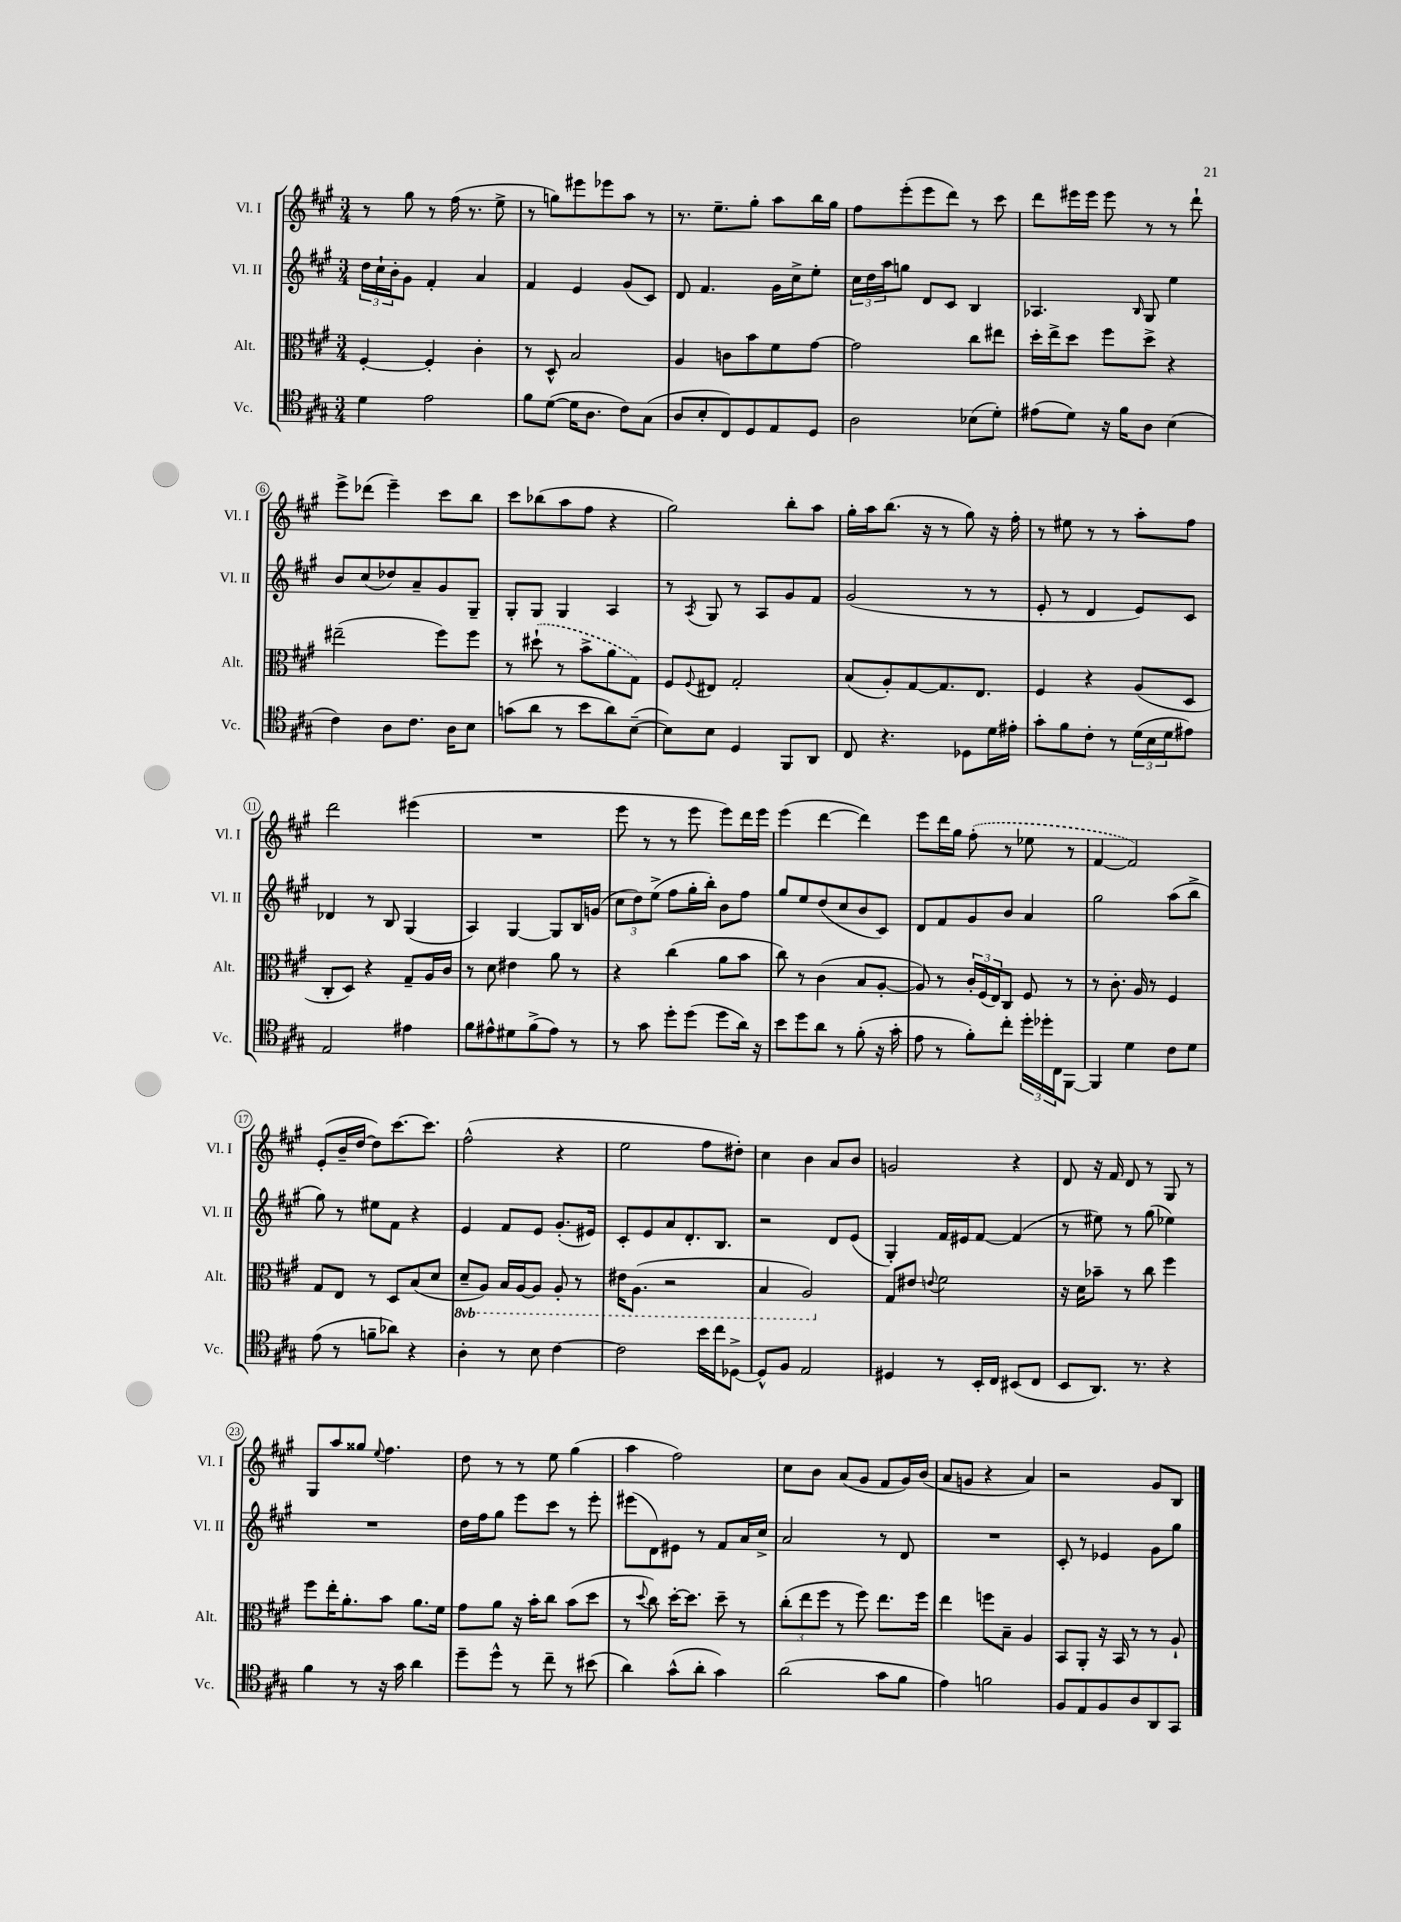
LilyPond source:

<<
\new StaffGroup <<
\new Staff = "s0" \with { instrumentName = "Vl. I" shortInstrumentName = "Vl. I" } {
    \clef treble \key a \major \numericTimeSignature \time 3/4
    r8 gis''8 r8 fis''16( r8. e''8-> |
    r8 g''8) eis'''8 ees'''8 a''8 r8 |
    r8. e''8.-- gis''8-. a''8 b''16 gis''16 |
    fis''8 e'''8-.( e'''8 d'''8) r8 cis'''8 |
    d'''8 eis'''16 eis'''16 eis'''8 r8 r8 d'''8-! |
    e'''8-> des'''8( e'''4--) cis'''8 b''8 |
    cis'''8 bes''8( a''8 fis''8 r4 |
    gis''2) b''8-. a''8 |
    gis''16-. a''16 b''8.( r16 r8 gis''8) r16 fis''16-. |
    r8 eis''8 r8 r8 a''8-. fis''8 |
    d'''2 eis'''4( |
    R2. |
    e'''8 r8 r8 e'''8 e'''8) d'''16 e'''16 |
    e'''4( d'''4~ d'''4) |
    e'''8 d'''16 gis''16 \once \slurDashed fis''8-.( r8 ees''8 r8 |
    fis'4~ fis'2) |
    e'8-.( b'16-- d''16~ d''8) cis'''8.~ cis'''8. |
    fis''2-^( r4 |
    e''2 fis''8 dis''8-.) |
    cis''4 b'4 a'8 b'8 |
    g'2 r4 |
    d'8 r16 fis'16 d'8 r8 gis8 r8 |
    gis8 a''8 gisis''8 \appoggiatura { e''8 } fis''4. |
    d''8 r8 r8 e''8 gis''4( |
    a''4 fis''2) |
    cis''8 b'8 a'8( gis'8 fis'8 gis'16) b'16( |
    a'8 g'8 r4 a'4) |
    r2 gis'8 b8 \bar "|." |
}
\new Staff = "s1" \with { instrumentName = "Vl. II" shortInstrumentName = "Vl. II" } {
    \clef treble \key a \major \numericTimeSignature \time 3/4
    \tuplet 3/2 { d''16 cis''16-! b'16-. } gis'8 fis'4-. a'4 |
    fis'4 e'4 gis'8( cis'8) |
    d'8 fis'4. gis'16 cis''16-> e''8-. |
    \tuplet 3/2 { cis''16 d''16 a''16 } g''8 d'8 cis'8 b4 |
    aes4. \grace { b16 } gis8 e''4 |
    b'8 cis''8( des''8) a'8-- gis'8 gis8-- |
    gis8-. gis8 gis4 a4 |
    r8 \acciaccatura { a8 } gis8 r8 a8 gis'8 fis'8 |
    gis'2( r8 r8 |
    e'8-. r8 d'4 e'8) cis'8 |
    des'4 r8 b8 gis4( |
    a4) gis4~ gis8 b16 g'16( |
    \tuplet 3/2 { cis''8 d''8) e''8->( } fis''8 gis''16-. b''16-.) b'8 fis''8 |
    gis''8 e''8 d''8( cis''8 b'8 cis'8) |
    d'8 fis'8 gis'8 b'8 a'4 |
    gis''2 a''8( b''8-> |
    gis''8) r8 eis''8 fis'8 r4 |
    e'4 fis'8 e'8 gis'8.-.( eis'16) |
    cis'8-. e'8 a'8 d'8.-. b8. |
    r2 d'8 e'8( |
    gis4-.) fis'16 eis'16 fis'8~ fis'4( |
    r8 eis''8) r8 gis''8( ees''4) |
    R2. |
    d''16 fis''16 gis''8 e'''8 cis'''8 r8 e'''8-. |
    eis'''8( d'8) eis'8 r8 fis'8 a'16 cis''16-> |
    a'2 r8 d'8 |
    R2. |
    cis'8-. r8 ees'4 gis'8 gis''8 \bar "|." |
}
\new Staff = "s2" \with { instrumentName = "Alt." shortInstrumentName = "Alt." } {
    \clef alto \key a \major \numericTimeSignature \time 3/4 \set Staff.ottavationMarkups = #ottavation-simple-ordinals
    fis4~-. fis4-. cis'4-. |
    r8 d8-^ b2 |
    a4 c'8 b'8 fis'8 gis'8~ |
    gis'2 cis''8 eis''8 |
    d''16-. e''16-> d''8 fis''8 d''8-> r4 |
    eis''2--( fis''8) fis''8 |
    r8 \once \slurDashed dis''8-!( r8 b'8-> a'8 gis8) |
    fis8 \appoggiatura { fis8 } eis8 gis2-. |
    b8( a8-.) gis8~ gis8. e8. |
    fis4 r4 a8( d8 |
    cis8-. d8) r4 gis8-- a16 cis'16 |
    r8 d'8 eis'4 a'8 r8 |
    r4 cis''4( a'8 b'8 |
    cis''8) r8 cis'4( b8 a8~-. |
    a8) r8 \tuplet 3/2 { cis'16-. fis16( e16) } cis8 fis8 r8 |
    r8 cis'8.-. a16 r8 fis4 |
    gis8 e8 r8 d8 b8( d'8 |
    \ottava #-1 d8-- a,8) b,16 a,16~ a,8 a,8-. r8 |
    eis16 a,8.( r2 |
    b,4 a,2) \ottava #0 |
    gis8 eis'8 \appoggiatura { e'8 } fis'2 |
    r16 d'16 bes'8-- r8 cis''8 fis''4 |
    fis''8 e''16-. a'8.-. b'8 a'8. fis'16 |
    gis'8 a'8 r16 b'16-. cis''8 b'8( d''8 |
    r8 \appoggiatura { d''8 } cis''8) d''16~-. d''8. d''8-- r8 |
    \tuplet 3/2 { cis''8-.( e''8 fis''8 } r8 fis''8) e''8. fis''16 |
    e''4 f''8 b8-- a4 |
    b,8 a,8-. r16 b,16 r8 r8 a8-! \bar "|." |
}
\new Staff = "s3" \with { instrumentName = "Vc." shortInstrumentName = "Vc." } {
    \clef tenor \key a \major \numericTimeSignature \time 3/4
    d'4 e'2 |
    fis'8 d'8~( d'16 a8. cis'8) gis8( |
    a8 b8-. cis8) d8 e8 d8 |
    a2 bes8( d'8-.) |
    eis'8( d'8) r16 fis'16 a8 b4( |
    cis'4) a8 cis'8. a16 b8 |
    g'8( a'8 r8 b'8 a'8) b8~--( |
    b8) b8 d4 fis,8 a,8 |
    cis8 r4. des8 d'16 eis'16-. |
    gis'8-. fis'8 cis'8-. r8 \tuplet 3/2 { d'16( b16 d'16 } eis'8) |
    e2 eis'4 |
    fis'8 eis'8-^ dis'8 fis'8->( eis'8) r8 |
    r8 gis'8 d''8-. d''8( d''8 a'16) r16 |
    b'8 d''8 a'8 r8 fis'8-.( r16 gis'16-. |
    e'8 r8 fis'8-.) cis''8-. \tuplet 3/2 { d''16-. des''16-. cis16 } fis,8~ |
    fis,4 d'4 cis'8 d'8 |
    e'8( r8 f'8-- aes'8) r4 |
    a4-. r8 b8 cis'4~ |
    cis'2 b'16 cis''16 des8~-> |
    des8-^ fis8 e2 |
    dis4 r8 b,16-. cis16 bis,8( cis8 |
    b,8 a,8.) r8. r4 |
    fis'4 r8 r16 gis'16 a'4 |
    d''8-- d''8-^ r8 cis''8-- r8 bis'8( |
    a'4) gis'8-^( a'8-. gis'4) |
    a'2( gis'8 fis'8 |
    e'4) f'2 |
    fis8 e8 fis8 a8 a,8 gis,8 \bar "|." |
}
>>
>>
\layout { \context { \Score \override BarNumber.stencil = #(make-stencil-circler 0.1 0.3 ly:text-interface::print) } }
